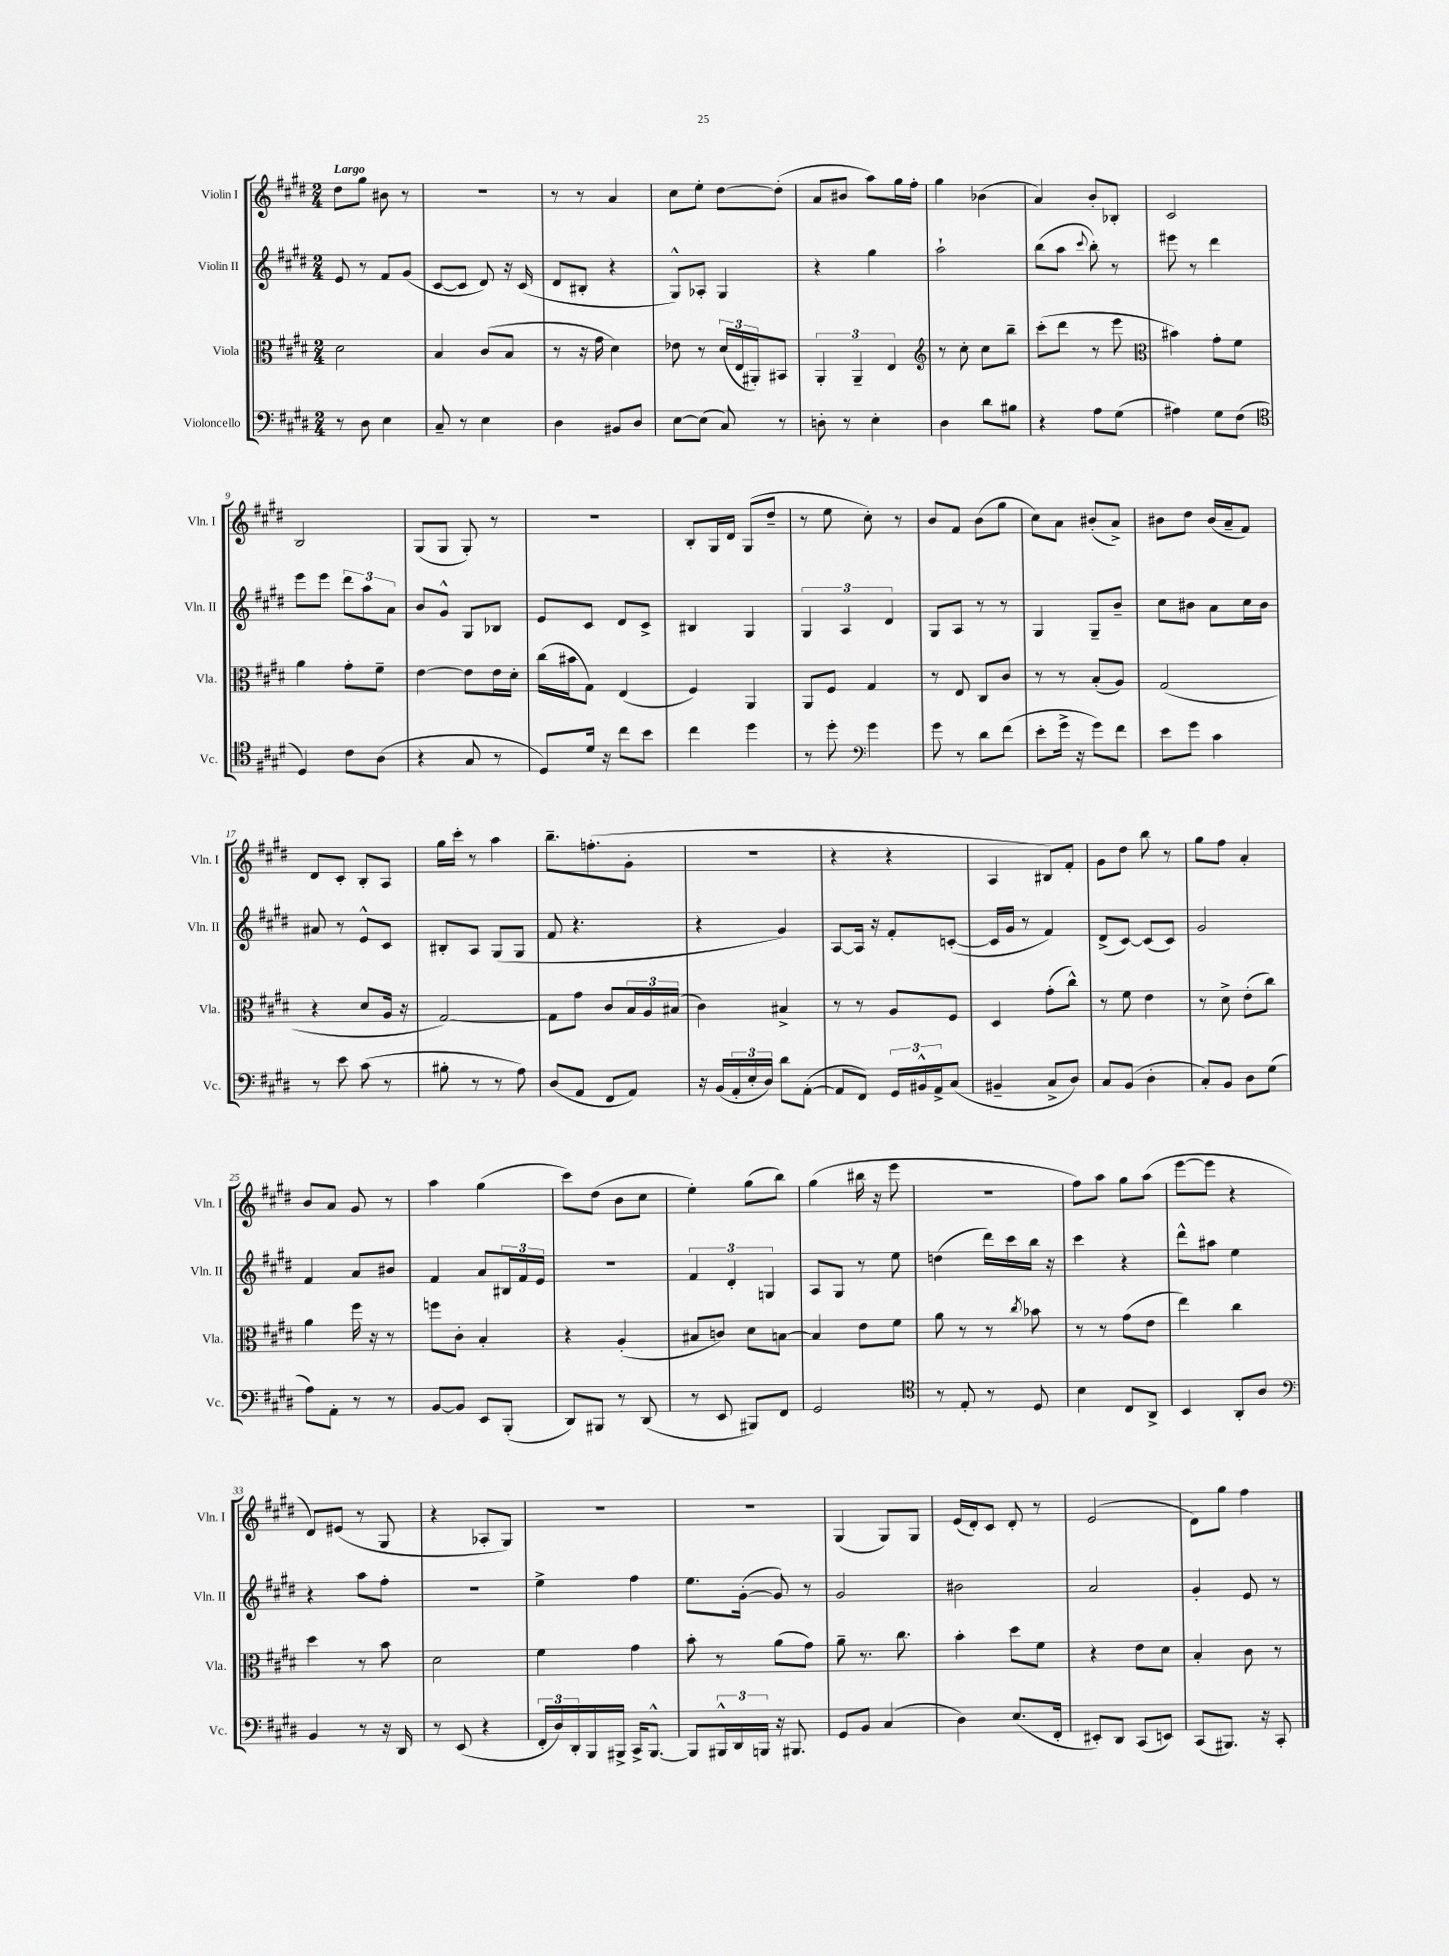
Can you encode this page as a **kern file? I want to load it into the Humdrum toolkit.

**kern	**kern	**kern	**kern
*staff4	*staff3	*staff2	*staff1
*clefF4	*clefC3	*clefG2	*clefG2
*k[f#c#g#d#]	*k[f#c#g#d#]	*k[f#c#g#d#]	*k[f#c#g#d#]
*M2/4	*M2/4	*M2/4	*M2/4
8r	2d#	8e	8dd#
8D#	.	8r	8gg#
4E	.	8f#	8b#
.	.	(8g#	8r
=	=	=	=
8C#~	4B	[8c#	2r
8r	.	8c#]	.
4E	(8c#	8d#)	.
.	8B	16r	.
.	.	(16c#	.
=	=	=	=
4D#	8r	8d#	8r
.	16r	8B#'	8r
.	16g#	.	.
8BB#	4d#)	4r	4a
8D#	.	.	.
=	=	=	=
[8E	8e-	8G#^^)	8cc#
(8E]	8r	8A-'	8ee'
8C#)	(24d#	4G#	[8dd#
.	24E	.	.
.	24AA#')	.	.
8r	8BB#	.	(8dd#']
=	=	=	=
8D'	6AA'	4r	8a
8r	.	.	8b#
.	6AA~	.	.
4E'	.	4gg#	8aa)
.	6E	.	.
.	.	.	16gg#
.	.	.	16ff#'
=	=	=	=
*	*clefG2	*	*
4D#	8r	2aa`	4gg#
.	8cc#'	.	.
8d#	8cc#	.	(4b-
8B#	8bb~	.	.
=	=	=	=
4r	(8ccc#'	(8bb	4a)
.	8ddd#	8aa	.
.	.	8qqccc#	.
8A	8r	8bb')	8b'
(8G#	8eee	8r	8B-'
=	=	=	=
*	*clefC3	*	*
4A#)	4b#)	8eee#	2c#
.	.	8r	.
8G#	8g#'	4ddd#	.
(8F#	8f#	.	.
=	=	=	=
*clefC4	*	*	*
4D#)	4a	8eee	2B
.	.	8eee	.
8c#	8g#'	12ddd#	.
.	.	12aa	.
(8A	8f#~	.	.
.	.	12a	.
=	=	=	=
4r	[4e	8b	(8G#
.	.	8g#^^	8G#
8G#	8e]	8G#	8G#')
8r	16e	8B-	8r
.	16d#'	.	.
=	=	=	=
8D#)	(16cc#	8e	2r
.	16b#	.	.
16d#	8G#)	8c#	.
16r	.	.	.
8cc#	(4E	8d#	.
8b	.	8c#^	.
=	=	=	=
4cc#	4F#)	4B#	8B'
.	.	.	16G#
.	.	.	16d#
4dd#	4AA	4G#	(8G#
.	.	.	8dd#~
=	=	=	=
8r	8AA	6G#	8r
8dd#'	8F#	.	8ee
.	.	6A	.
*clefF4	*	*	*
4g#	4G#	.	8cc#')
.	.	6d#	.
.	.	.	8r
=	=	=	=
8g#	8r	8G#	8b
8r	8E	8A	8f#
8d#	8C#	8r	(8b
(8f#	8c#	8r	8gg#
=	=	=	=
8e'	8r	4G#	8cc#)
16g#^	8r	.	8a
16r	.	.	.
8g#)	(8B'	8G#~	(8b#'
8f#	8A)	8b~	8a^)
=	=	=	=
8e	(2G#	8cc#	8b#
8g#	.	8b#	8dd#
4c#	.	8a	(16b#
.	.	.	16a~
.	.	16cc#	8f#)
.	.	16b#	.
=	=	=	=
8r	4r	8a#	8d#
8e	.	8r	8c#'
(8c#	8d#	8e^^	8B'
8r	16A	8c#	8A
.	16r	.	.
=	=	=	=
8B#'	[2G#)	8B#'	16gg#
.	.	.	16ccc#'
8r	.	8A	8r
8r	.	(8G#	4aa
8A)	.	8G#	.
=	=	=	=
(8D#	8G#]	8f#	8.bb~
8AA	8g#	4.r	.
.	.	.	(8.ff'
8FF#	8c#	.	.
8AA)	24B	.	8g#'
.	24A	.	.
.	(24B#	.	.
=	=	=	=
16r	4c#)	4r	2r
(16BB	.	.	.
24AA'	.	.	.
24E'	.	.	.
24D#)	.	.	.
8d#	4B#^	4g#)	.
([8AA'	.	.	.
=	=	=	=
8AA]	8r	[8A	4r
8FF#)	8r	16A]	.
.	.	16r	.
24GG#	8A	8f#'	4r
24BB#^^	.	.	.
24AA^	.	.	.
(8C#	8F#	([8c'	.
=	=	=	=
4BB#~	4D#	16c]	4A
.	.	16g#	.
.	.	8r	.
8C#^	(8g#'	4f#)	8B#)
8D#)	8cc#^^)	.	8f#'
=	=	=	=
8C#	8r	(8d#^	8g#
(8BB	8f#	[8c#)	8dd#
4D#'	4e	(8c#]	8bb
.	.	8c#)	8r
=	=	=	=
8C#')	8r	2g#	8gg#
8BB	8d#^	.	8ff#
8D#	(8e'	.	4a'
(8G#	8cc#)	.	.
=	=	=	=
8A)	4a	4f#	8b
8AA'	.	.	8a
8r	16ff#	8a	8g#
.	16r	.	.
8r	8r	8b#	8r
=	=	=	=
[8BB	8ff	4f#	4aa
8BB]	8c#'	.	.
8EE	4B'	8a	(4gg#
(8BBB'	.	24B#	.
.	.	24f#	.
.	.	24e	.
=	=	=	=
8DD#)	4r	2r	8ccc#)
8BBB#	.	.	(8dd#
8r	(4A'	.	8b
(8DD#	.	.	8cc#
=	=	=	=
8r	8B#	6f#	4ee')
8EE	8c)	.	.
.	.	6d#'	.
8BBB#)	8d#	.	(8gg#
.	.	6G	.
8FF#	[8B	.	8bb)
=	=	=	=
2GG#	4B]	8A	(4gg#
.	.	8G#	.
.	8e	8r	16bb#
.	.	.	16r
.	8f#	8ee	8eee
=	=	=	=
*clefC4	*	*	*
8r	8a	(4dd	2r
8E'	8r	.	.
8r	8r	16ddd#)	.
.	.	16ccc#	.
.	8qcc#	.	.
8D#	8b-	16bb	.
.	.	16r	.
=	=	=	=
4B	8r	4ccc#	8ff#)
.	8r	.	8aa
8C#	(8g#	4r	8gg#
8AA^	8e	.	(8aa
=	=	=	=
4BB	4ee)	8ddd#^^	[8eee
.	.	8aa#	8eee]
8AA'	4cc#	4ee	4r
8A	.	.	.
=	=	=	=
*clefF4	*	*	*
4BB	4dd#	4r	8d#)
.	.	.	(8e#
8r	8r	8aa	8r
16r	8b	8ff#'	8G#
16DD#	.	.	.
=	=	=	=
8r	2d#	2r	4r
(8EE	.	.	.
4r	.	.	8A-'
.	.	.	8G#)
=	=	=	=
24FF#'	4f#	4ee^	2r
24D#)	.	.	.
24DD#'	.	.	.
16BBB	.	.	.
16BBB#^	.	.	.
16CC#^	4g#	4ff#	.
[8.BBB#^^	.	.	.
=	=	=	=
8BBB#]	8b'	8.ee	2r
24BBB#^^	8r	.	.
24DD#	.	.	.
.	.	([16g#'	.
24BBB	.	.	.
16r	(8a	8g#])	.
8.BBB#	.	.	.
.	8g#)	8r	.
=	=	=	=
8GG#	8a~	2g#	(4G#
8BB	8.r	.	.
(4C#	.	.	8G#)
.	8.cc#	.	.
.	.	.	8G#
=	=	=	=
4D#)	4b'	2b#	(16e
.	.	.	16d#')
.	.	.	8c#
(8.E	8dd#	.	8d#'
.	8f#	.	8r
16FF#'	.	.	.
=	=	=	=
8EE#')	4r	2a	(2e
8DD#	.	.	.
(8CC#	8e	.	.
8EE)	8d#	.	.
=	=	=	=
(8CC#	4B'	4g#'	8d#)
8.BBB#)	.	.	8gg#
.	8c#	8e	4ff#
16r	.	.	.
8CC#'	8r	8r	.
==	==	==	==
*-	*-	*-	*-
